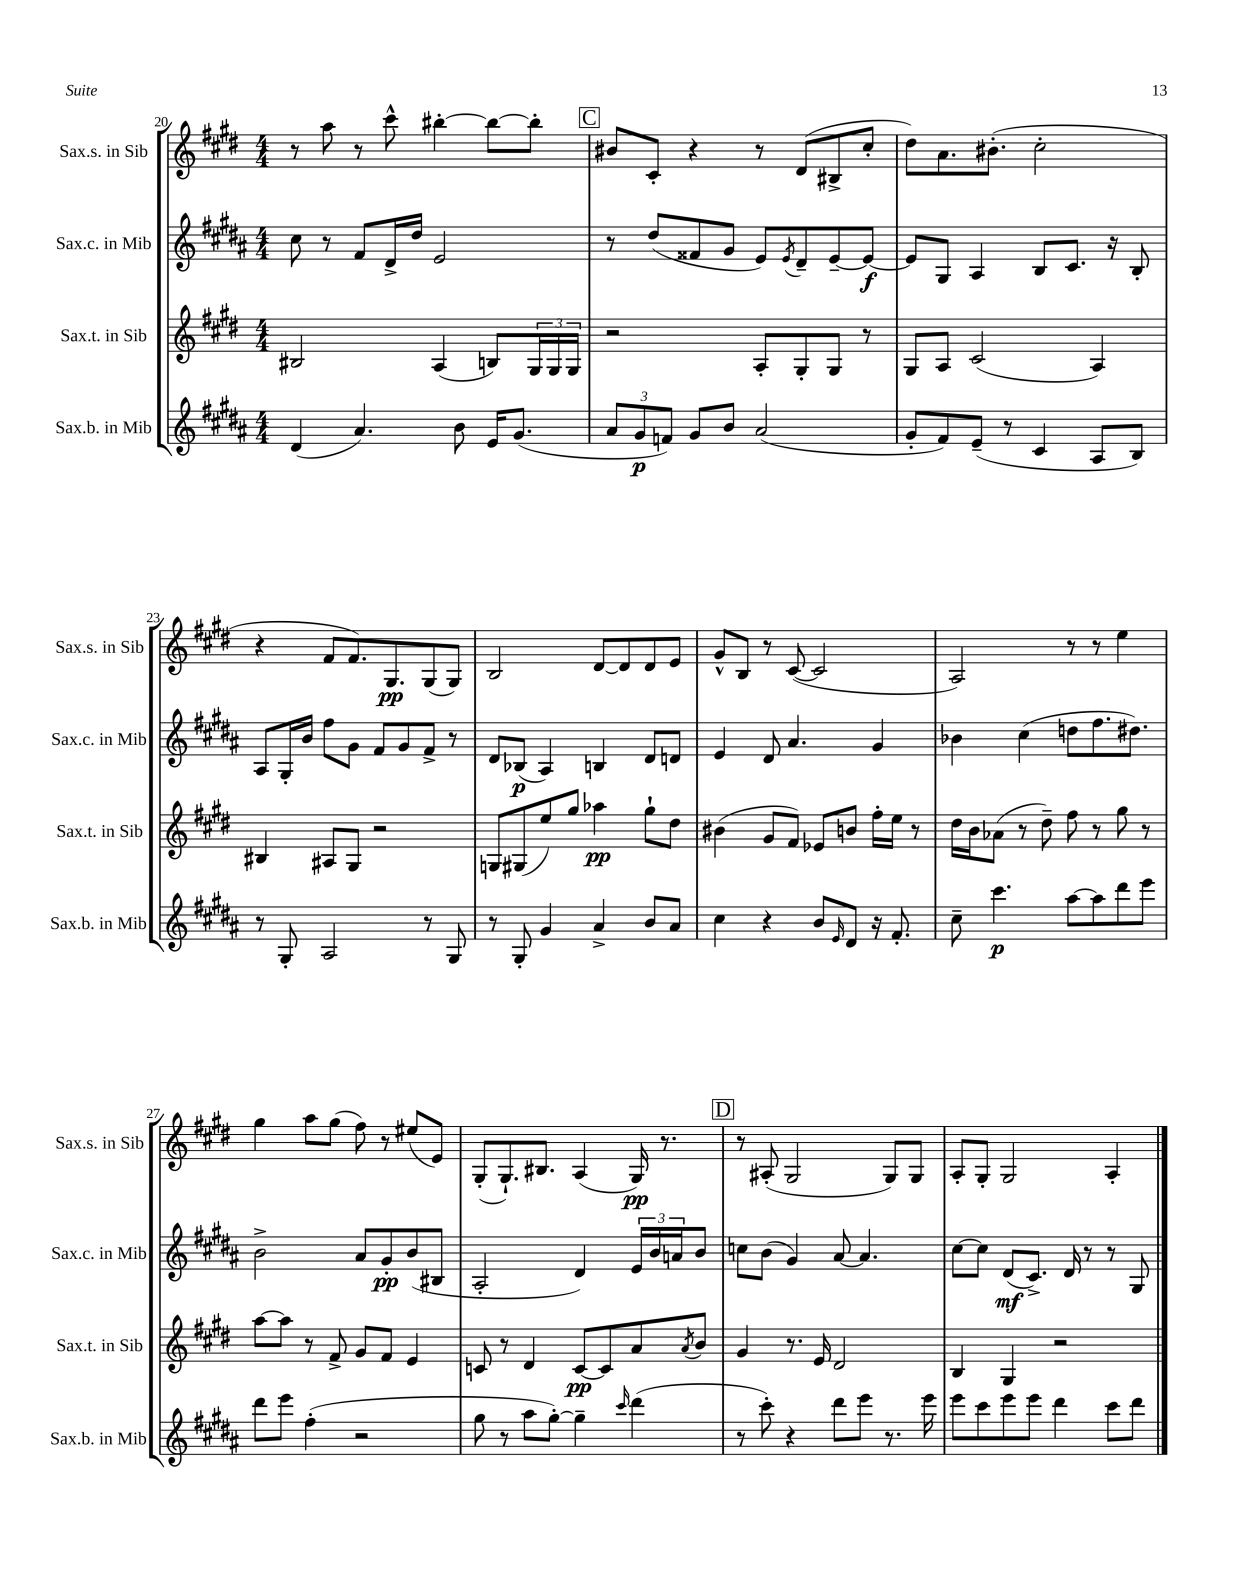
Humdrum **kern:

**kern	**dynam	**kern	**dynam	**kern	**dynam	**kern	**dynam
*part4	*part4	*part3	*part3	*part2	*part2	*part1	*part1
*staff4	*staff4	*staff3	*staff3	*staff2	*staff2	*staff1	*staff1
*I"Sax.b. in Mib	*	*I"Sax.t. in Sib	*	*I"Sax.c. in Mib	*	*I"Sax.s. in Sib	*
*I'Sax.b. in Mib	*	*I'Sax.t. in Sib	*	*I'Sax.c. in Mib	*	*I'Sax.s. in Sib	*
*clefG2	*	*clefG2	*	*clefG2	*	*clefG2	*
*k[f#c#g#d#a#]	*	*k[f#c#g#d#]	*	*k[f#c#g#d#a#]	*	*k[f#c#g#d#]	*
*M4/4	*	*M4/4	*	*M4/4	*	*M4/4	*
=20	=20	=20	=20	=20	=20	=20	=20
(4d#/	.	2B#X/	.	8cc#\	.	8r	.
.	.	.	.	8r	.	8aa\	.
4.a#/)	.	.	.	8f#/L	.	8r	.
.	.	.	.	16d#^/L	.	8ccc#^^\	.
.	.	.	.	16dd#/JJ	.	.	.
.	.	(4A/	.	2e/	.	[4bb#X'\	.
8b\	.	.	.	.	.	.	.
16e/KL	.	8Bn/L)	.	.	.	8bb#\L_	.
(8.g#/J	.	.	.	.	.	.	.
.	.	24G#/L	.	.	.	8bb#'\J]	.
.	.	24G#/	.	.	.	.	.
.	.	24G#/JJ	.	.	.	.	.
!!LO:REH:place=s1:t=C
=21	=21	=21	=21	=21	=21	=21	=21
12a#/L	.	2r	.	8r	.	8b#X/L	.
12g#/	p	.	.	.	.	.	.
.	.	.	.	(8dd#/L	.	8c#'/J	.
12fn/J)	.	.	.	.	.	.	.
8g#/L	.	.	.	8f##X/	.	4r	.
8b/J	.	.	.	8g#/J	.	.	.
(2a#/	.	8A'/L	.	8e/L)	.	8r	.
.	.	.	.	8qe/	.	.	.
.	.	8G#'/	.	8d#~/	.	(8d#/L	.
.	.	8G#/J	.	[8e~/	.	8B#X^/	.
.	.	8r	.	8e/J_	f	8cc#'/J	.
=22	=22	=22	=22	=22	=22	=22	=22
8g#'/L	.	8G#/L	.	8e/L]	.	8dd#\L)	.
8f#/)	.	8A/J	.	8G#/J	.	8.a\	.
(8e~/J	.	(2c#/	.	4A#/	.	.	.
.	.	.	.	.	.	(8.b#X'\J	.
8r	.	.	.	.	.	.	.
4c#/	.	.	.	8B/L	.	2cc#'\	.
.	.	.	.	8.c#/J	.	.	.
8A#/L	.	4A/)	.	.	.	.	.
.	.	.	.	16r	.	.	.
8B/J)	.	.	.	8B'/	.	.	.
!!LO:LB:g=z
=23	=23	=23	=23	=23	=23	=23	=23
8r	.	4B#X/	.	8A#/L	.	4r	.
8G#'/	.	.	.	16G#'/L	.	.	.
.	.	.	.	16b/JJ	.	.	.
2A#/	.	8A#X/L	.	8ff#\L	.	8f#/L	.
.	.	8G#/J	.	8g#\J	.	8.f#/)	.
.	.	2r	.	8f#/L	.	.	.
.	.	.	.	.	.	8.G#/	pp
.	.	.	.	8g#/	.	.	.
8r	.	.	.	8f#^/J	.	(8G#/	.
8G#/	.	.	.	8r	.	8G#/J)	.
=24	=24	=24	=24	=24	=24	=24	=24
8r	.	8Gn/L	.	8d#/L	.	2B/	.
8G#'/	.	(8G#X/	.	(8B-X/J	p	.	.
4g#/	.	8ee/)	.	4A#/)	.	.	.
.	.	8gg#/J	.	.	.	.	.
4a#^/	.	4aa-X\	pp	4Bn/	.	[8d#/L	.
.	.	.	.	.	.	8d#/]	.
8b/L	.	8gg#`\L	.	8d#/L	.	8d#/	.
8a#/J	.	8dd#\J	.	8dn/J	.	8e/J	.
=25	=25	=25	=25	=25	=25	=25	=25
4cc#\	.	(4b#X\	.	4e/	.	8g#^^/L	.
.	.	.	.	.	.	8B/J	.
4r	.	8g#/L	.	8d#/	.	8r	.
.	.	8f#/J)	.	4.a#/	.	([8c#/	.
8b/L	.	8e-X/L	.	.	.	2c#/]	.
16qqe/	.	.	.	.	.	.	.
8d#/J	.	8bn/J	.	.	.	.	.
16r	.	16ff#'\LL	.	4g#/	.	.	.
8.f#'/	.	16ee\JJ	.	.	.	.	.
.	.	8r	.	.	.	.	.
=26	=26	=26	=26	=26	=26	=26	=26
8cc#~\	.	16dd#\LL	.	4b-X\	.	2A/)	.
.	.	16b\J	.	.	.	.	.
4.ccc#\	p	(8a-X\J	.	.	.	.	.
.	.	8r	.	(4cc#\	.	.	.
.	.	8dd#~\)	.	.	.	.	.
[8aa#\L	.	8ff#\	.	8ddn\L	.	8r	.
8aa#\]	.	8r	.	8.ff#\	.	8r	.
8ddd#\	.	8gg#\	.	.	.	4ee\	.
.	.	.	.	8.dd#X\J)	.	.	.
8eee\J	.	8r	.	.	.	.	.
!!LO:LB:g=z
=27	=27	=27	=27	=27	=27	=27	=27
8ddd#\L	.	[8aa\L	.	2b^\	.	4gg#\	.
8eee\J	.	8aa\J]	.	.	.	.	.
(4ff#'\	.	8r	.	.	.	8aa\L	.
.	.	8f#^/	.	.	.	(8gg#\J	.
2r	.	8g#/L	.	8a#/L	.	8ff#\)	.
.	.	8f#/J	.	8g#'/	pp	8r	.
.	.	4e/	.	(8b/	.	(8ee#X/L	.
.	.	.	.	8B#X/J	.	8e/J)	.
=28	=28	=28	=28	=28	=28	=28	=28
8gg#\	.	8cn/	.	2A#'/	.	(8G#'/L	.
8r	.	8r	.	.	.	8.G#`/)	.
8aa#\L	.	4d#/	.	.	.	.	.
.	.	.	.	.	.	8.B#X/J	.
[8gg#'\J)	.	.	.	.	.	.	.
4gg#~\]	.	[8c/L	pp	4d#/)	.	(4A/	.
.	.	8c/]	.	.	.	.	.
16qqccc#/	.	.	.	.	.	.	.
(4ddd#\	.	8a/	.	24e/LL	.	16G#/)	pp
.	.	.	.	24b/	.	.	.
.	.	.	.	.	.	8.r	.
.	.	.	.	24an/J	.	.	.
.	.	8qa/	.	.	.	.	.
.	.	8b/J	.	8b/J	.	.	.
!!LO:REH:place=s1:t=D
=29	=29	=29	=29	=29	=29	=29	=29
8r	.	4g#/	.	8ccn\L	.	8r	.
8ccc#'\)	.	.	.	(8b\J	.	(8A#X'/	.
4r	.	8.r	.	4g#/)	.	2G#/	.
.	.	16e/	.	.	.	.	.
8ddd#\L	.	2d#/	.	[8a#/	.	.	.
8eee\J	.	.	.	4.a#/]	.	.	.
8.r	.	.	.	.	.	8G#/L)	.
.	.	.	.	.	.	8G#/J	.
16eee\	.	.	.	.	.	.	.
=30	=30	=30	=30	=30	=30	=30	=30
8eee\L	.	4B/	.	[8cc#\L	.	8A'/L	.
8ccc#\	.	.	.	8cc#\J]	.	8G#'/J	.
8eee\	.	4G#/	.	(8d#/L	mf	2G#/	.
8eee\J	.	.	.	8.c#^/J)	.	.	.
4ddd#\	.	2r	.	.	.	.	.
.	.	.	.	16d#/	.	.	.
.	.	.	.	8r	.	.	.
8ccc#\L	.	.	.	8r	.	4A'/	.
8ddd#\J	.	.	.	8G#/	.	.	.
==	==	==	==	==	==	==	==
*-	*-	*-	*-	*-	*-	*-	*-
